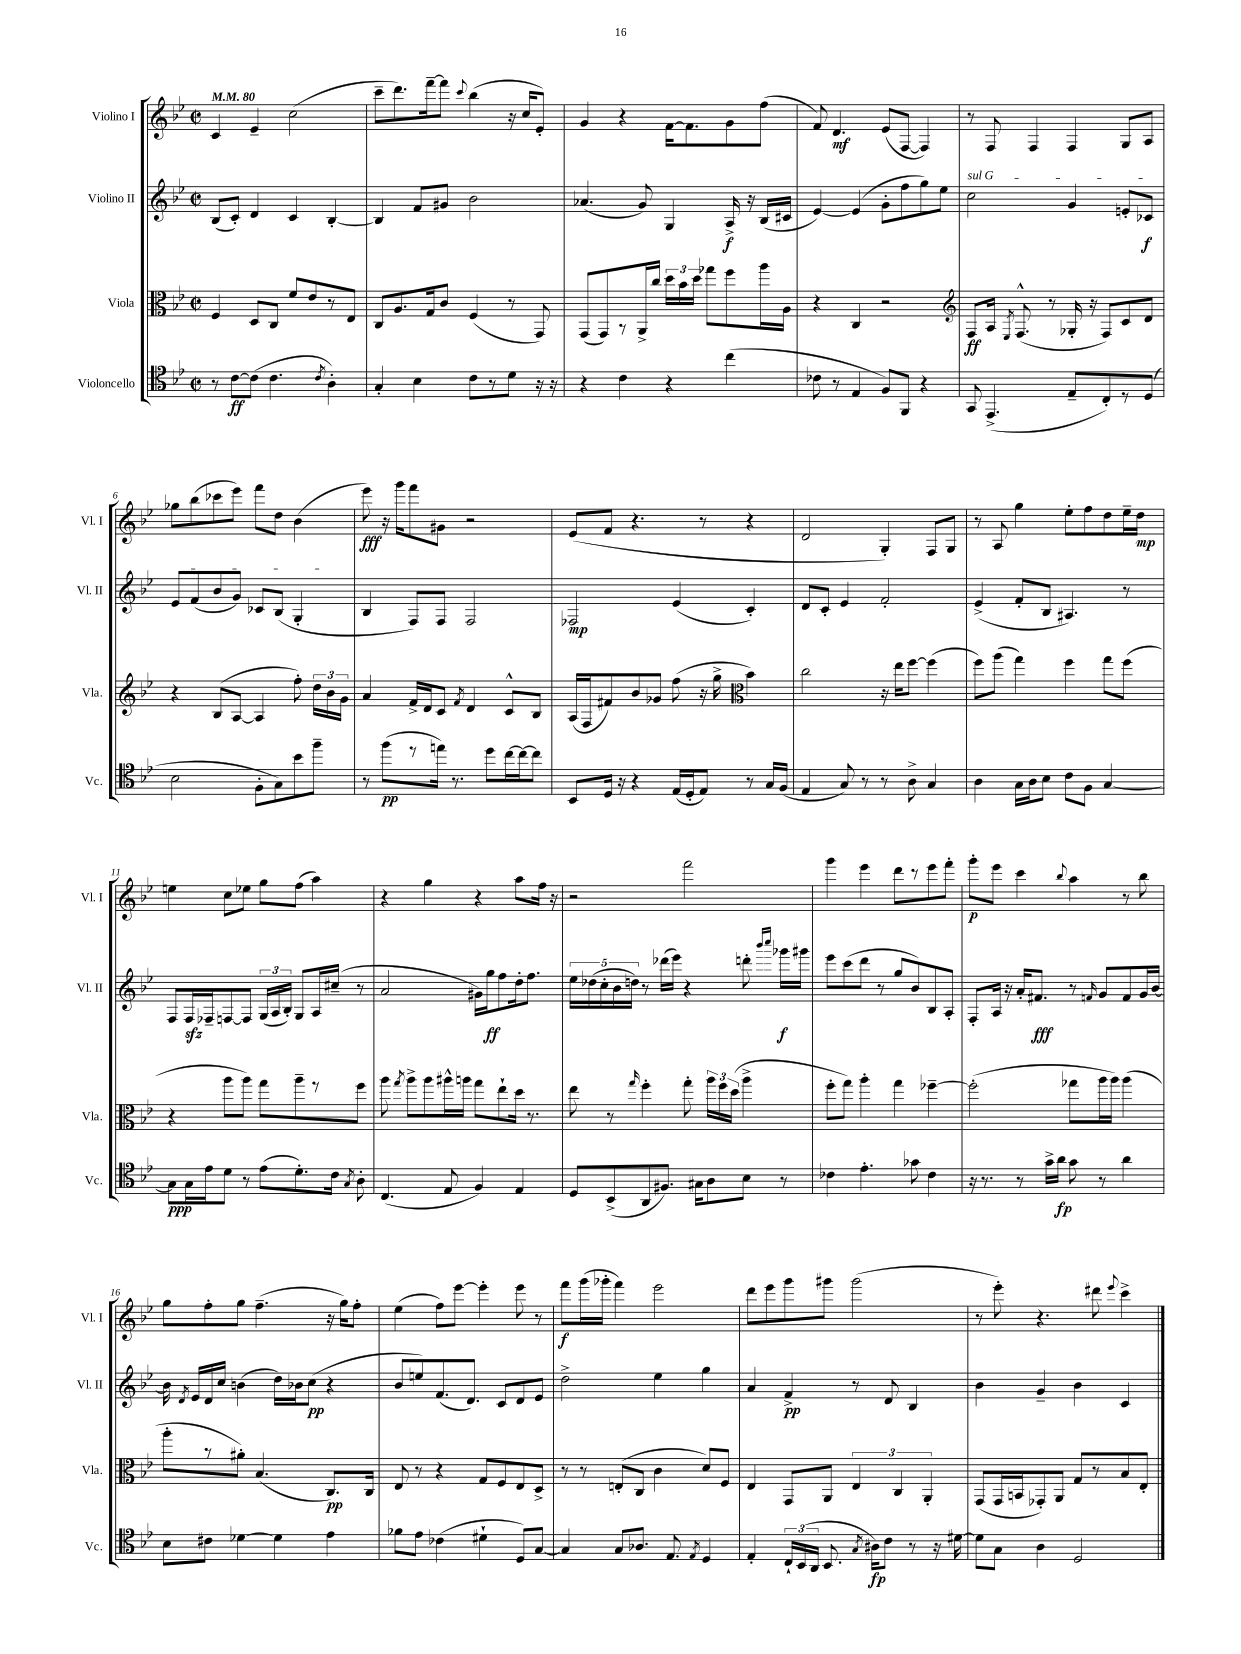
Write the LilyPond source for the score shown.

<<
\new StaffGroup <<
\new Staff = "s0" \with { instrumentName = "Violino I" shortInstrumentName = "Vl. I" } {
    \clef treble \key bes \major \defaultTimeSignature \time 2/2 \tempo 4 = 80
    \autoBeamOff c'4 ees'4-- c''2( |
    c'''8[-- d'''8.) f'''16~-- f'''8] \appoggiatura { c'''8 } bes''4( r16 c''16[ ees'8]-.) |
    g'4 r4 f'16[~ f'8. g'8 f''8]( |
    f'8) d'4.\mf ees'8[( f8]~ f4) |
    r8 f8 f4 f4 g8[ a8] |
    ges''8[ bes''8( ces'''8 ees'''8]) f'''8[ d''8] bes'4( |
    ees'''8\fff) r16 g'''16[ f'''8 gis'8] r2 |
    ees'8[( f'8] r4. r8 r4 |
    d'2 g4-.) f8[ g8] |
    r8 a8 g''4 ees''8[-. f''8 d''8 ees''16-- d''16]\mp |
    e''4 c''8[ ees''8] g''8[ f''8]( a''4) |
    r4 g''4 r4 a''8[ f''16] r16 |
    r2 f'''2 |
    g'''4 ees'''4 d'''8[ r8 ees'''8 f'''8]-. |
    g'''8[-.\p ees'''8] c'''4 \appoggiatura { bes''8 } a''4 r8 bes''8 |
    g''8[ f''8-. g''8] f''4.--( r16 g''16[) f''8]-. |
    ees''4( f''8[) ees'''8]~ ees'''4-. ees'''8 r8 |
    f'''8[\f g'''16( ges'''16]-. f'''4) ees'''2 |
    d'''8[ ees'''8 g'''8 gis'''8] gis'''2( |
    r8 ees'''8-.) r4. dis'''8 \appoggiatura { ees'''8 } c'''4-> \bar "|." |
}
\new Staff = "s1" \with { instrumentName = "Violino II" shortInstrumentName = "Vl. II" } {
    \clef treble \key bes \major \defaultTimeSignature \time 2/2
    \autoBeamOff bes8[( c'8]-.) d'4 c'4 bes4~-. |
    bes4 f'8[ gis'8] bes'2 |
    aes'4.( g'8) g4 a16->\f r16 bes16[( cis'16] |
    ees'4~) ees'4( g'8[-. f''8 g''8) ees''8] |
    \once \override TextSpanner.bound-details.left.text = \markup { \italic "sul G" } c''2\startTextSpan g'4 e'8[-. ces'8]\f |
    ees'8[ f'8( bes'8 g'8]) ces'8[ bes8]( g4-.\stopTextSpan |
    bes4 f8[) f8] f2 |
    fes2\mp ees'4( c'4-.) |
    d'8[ c'8]-. ees'4 f'2-. |
    ees'4->( f'8[-. bes8] ais4.) r8 |
    f8[ f16\sfz fes16-- f8~ f8] \tuplet 3/2 { g16[( a16 bes16]-.) } g8[ a16 cis''16]--( r8 |
    a'2 gis'16[) g''16\ff f''8 d''16-. f''8.] |
    \tuplet 5/4 { ees''16[ des''16( c''16-. bes'16 d''16]) } r8 des'''16[( ees'''16]) r4 d'''8-. \grace { bes'''16[ c''''16] } ges'''16[\f gis'''16] |
    ees'''8[ c'''8( d'''8] r8 g''8[ bes'8) bes8 a8]-. |
    f8[-. a16] r16 a'16[-. fis'8.]\fff r8 \grace { f'16 } g'8[ f'8 g'16 bes'16]~ |
    bes'16 \acciaccatura { d'8 } ees'16[ d'16 c''16] b'4( d''16[) bes'16 c''8]\pp( r4 |
    bes'8[ e''8) f'8.( d'8.]) c'8[ d'8 ees'8] |
    d''2-> ees''4 g''4 |
    a'4 f'4->\pp r8 d'8 bes4 |
    bes'4 g'4-- bes'4 c'4 \bar "|." |
}
\new Staff = "s2" \with { instrumentName = "Viola" shortInstrumentName = "Vla." } {
    \clef alto \key bes \major \defaultTimeSignature \time 2/2
    \autoBeamOff f4 d8[ c8] f'8[ ees'8 r8 ees8] |
    c8[ a8. g16 c'8] f4( r8 g,8) |
    g,8[( g,8) r8 a,16-> c''16] \tuplet 3/2 { d''16[ bes'16 d''16] } ges''8[ f''8 a''16 a16] |
    r4 c4 r2 |
    \clef treble f8[\ff a16] \acciaccatura { ees8 } f8.-^( r8 ges16-. r16 f8[) c'8 d'8] |
    r4 bes8[( a8]~ a4 f''8-.) \tuplet 3/2 { d''16[ bes'16 g'16] } |
    a'4 f'16[-> d'16 c'8] \acciaccatura { f'8 } d'4 c'8[-^ bes8] |
    a16[( f16 fis'8) bes'8 ges'8] f''8( r16 g''16-> \clef alto bes'4) |
    c''2 r16 ees''16[ f''8]~ f''4( |
    f''8[) a''8]( g''4) f''4 g''8[ f''8]( |
    r4 a''8[ a''8]) g''8[ a''8-- r8 f''8] |
    a''8 \acciaccatura { g''8 } a''8[-> a''8 ais''16-^ a''16] g''8[ ees''8-! d''16] r8. |
    ees''8 r8 \grace { g''16 } f''4-. g''8-. \tuplet 3/2 { a''16[ f''16 d''16]( } a''4-> |
    f''8[-. g''8]) a''4-. g''4 fes''4~-- |
    fes''2-.( ges''8[ a''16 a''16]) a''4( |
    a''8[-. r8 ais'8]-.) bes4.( c8.[\pp) c16] |
    ees8 r8 r4 g8[ f8 ees8 d8]-> |
    r8 r8 e8[-.( c8] c'4 d'8[) f8] |
    ees4 g,8[ a,8] \tuplet 3/2 { ees4 c4 a,4-. } |
    g,8[( g,16 b,16 ges,8-.) a,8] g8[ r8 bes8 ees8]-. \bar "|." |
}
\new Staff = "s3" \with { instrumentName = "Violoncello" shortInstrumentName = "Vc." } {
    \clef tenor \key bes \major \defaultTimeSignature \time 2/2
    \autoBeamOff r8 c'8[~\ff c'8]( c'4. \acciaccatura { c'8 } a4-.) |
    g4-. bes4 c'8[ r8 d'8] r16 r16 |
    r4 c'4 r4 c''4( |
    ces'8 r8 ees4 f8[) f,8] r4 |
    g,8 ees,4.->( ees8[-- c8-.) r8 d8]( |
    bes2 f8[-. g8) bes'8 f''8]-- |
    r8 f''8[\pp( r8 e''16]) r8. d''8[ c''16~ c''16~ c''8] |
    bes,8[ d16] r16 r4 ees16[( d16-. ees8]) r8 g16[ f16]( |
    ees4 g8) r8 r8 a8-> g4 |
    a4 g16[ a16 bes8] c'8[ f8] g4~ |
    g8[\ppp g16 ees'16 d'8] r8 ees'8[( d'8.-.) c'16] \acciaccatura { g8 } a8-. |
    c4.( ees8 f4) ees4 |
    d8[ bes,8->( a,8 fis8.]) gis16[ a8 bes8] r8 |
    ces'4 ees'4.-. ges'8 ces'4 |
    r16 r8. r8 g'16[-> a'16]\fp g'8 r8 a'4 |
    bes8[ cis'8] des'4~ des'4 ees'4 |
    fes'8[ ees'8] ces'4( dis'4-! d8[) g8]~ |
    g4 g8[ aes8.] ees8. \acciaccatura { ees8 } d4 |
    ees4-. \tuplet 3/2 { c16[-! bes,16( a,16] } bes,8. \acciaccatura { g8 } ais16[\fp) c'8] r8 r16 dis'16~ |
    dis'8[ g8] a4 d2 \bar "|." |
}
>>
>>
